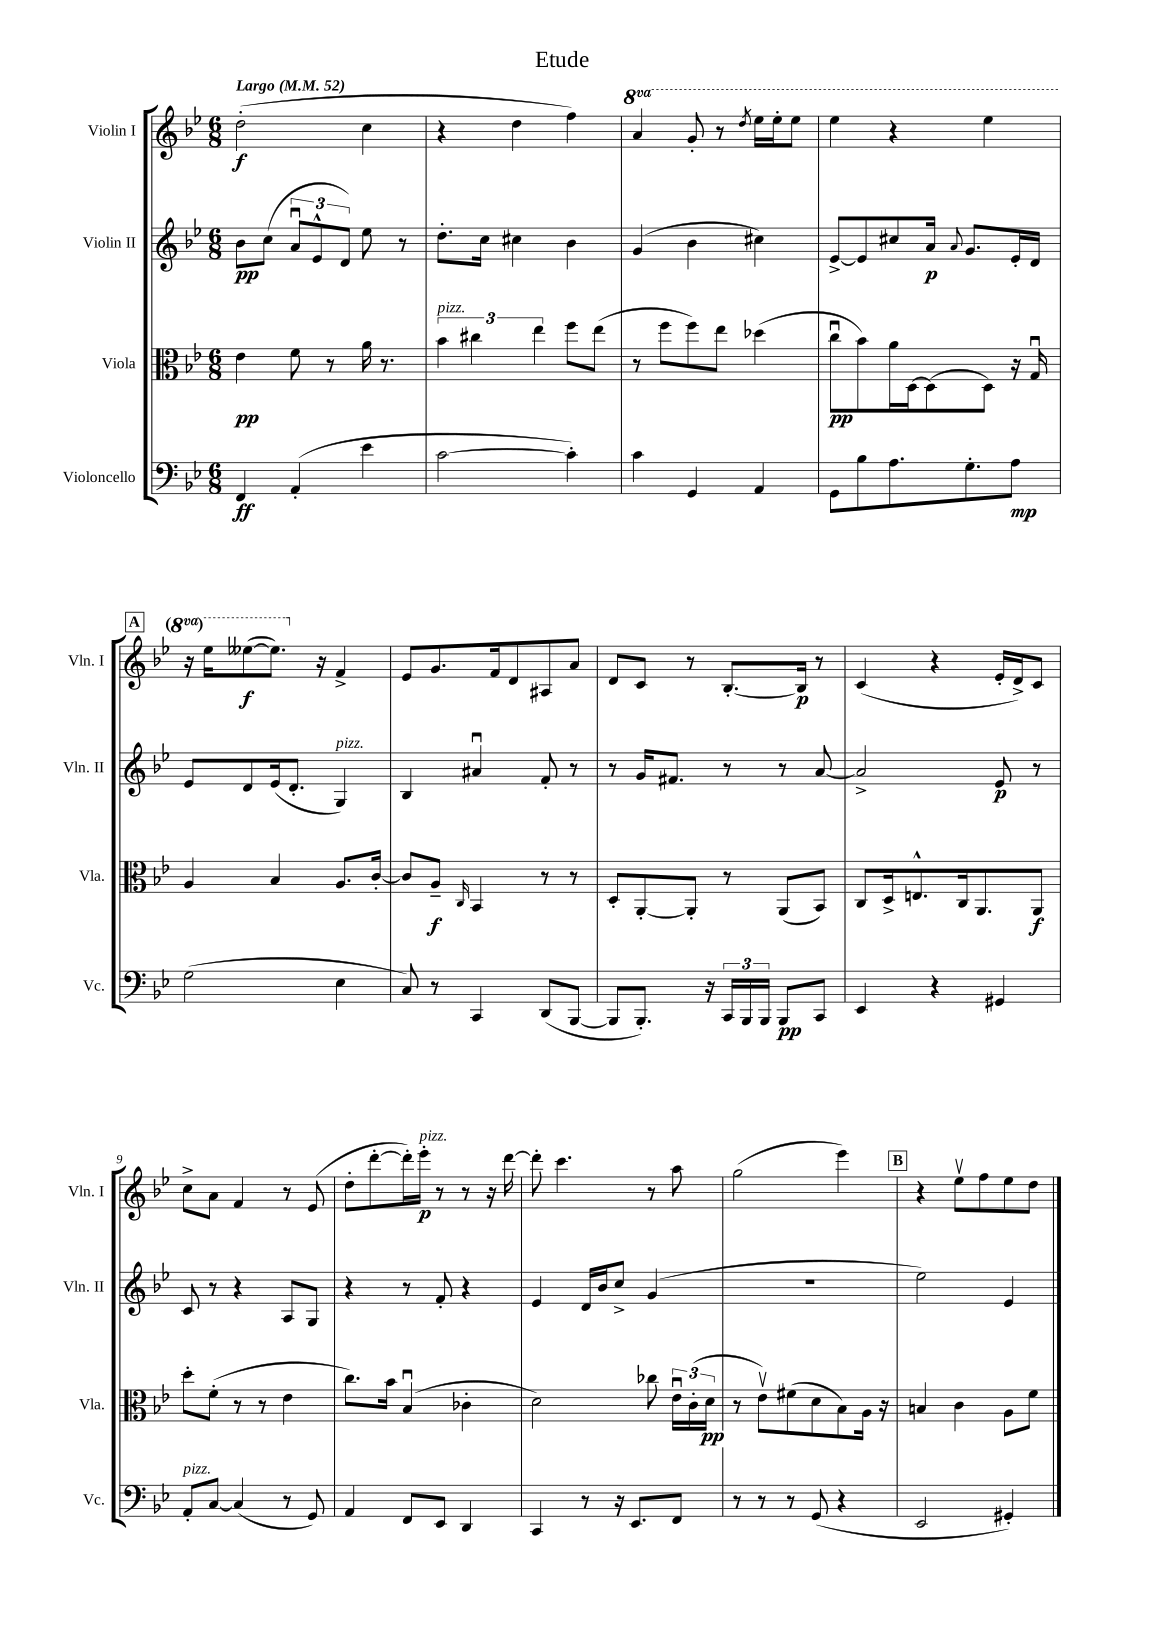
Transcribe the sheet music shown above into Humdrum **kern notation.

**kern	**kern	**kern	**kern
*staff4	*staff3	*staff2	*staff1
*clefF4	*clefC3	*clefG2	*clefG2
*k[b-e-]	*k[b-e-]	*k[b-e-]	*k[b-e-]
*M6/8	*M6/8	*M6/8	*M6/8
*MM52	*MM52	*MM52	*MM52
4FF	4e-	8b-	(2dd'
.	.	(8cc	.
(4AA'	8f	12au	.
.	.	12e-^^	.
.	8r	.	.
.	.	12d)	.
4e-	16a	8ee-	4cc
.	8.r	.	.
.	.	8r	.
=	=	=	=
[2c	6b-	8.dd'	4r
.	6cc#	.	.
.	.	16cc	.
.	.	4cc#	4dd
.	6ee-	.	.
4c'])	8ff	4b-	4ff)
.	(8ee-	.	.
=	=	=	=
4c	8r	(4g	4aa
.	8ff	.	.
4GG	8ff)	4b-	8gg'
.	8ee-	.	8r
.	.	.	8qddd
4AA	(4dd-	4cc#)	16eee-
.	.	.	16eee-'
.	.	.	8eee-
=	=	=	=
8GG	8ccu	[8e-^	4eee-
8B-	8b-)	8e-]	.
8.A	16a	8cc#	4r
.	[16D	.	.
.	(8D]	16a	.
.	.	8qqa	.
8.G'	.	8.g	.
.	8D)	.	4eee-
8A	16r	16e-'	.
.	16Gu	16d	.
=	=	=	=
(2G	4A	8e-	16r
.	.	.	16eee-
.	.	8d	([8eee--
.	4B-	(16e-	8.eee--])
.	.	8.d'	.
.	.	.	16r
4E-	8.A	4G)	4f^
.	[16c'	.	.
=	=	=	=
8C)	8c]	4B-	8e-
8r	8A~	.	8.g
.	16qqC	.	.
4CC	4BB-	4a#u	.
.	.	.	16f
.	.	.	8d
(8DD	8r	8f'	8A#
[8BBB-	8r	8r	8a
=	=	=	=
8BBB-]	8D'	8r	8d
8.BBB-')	[8AA'	16g	8c
.	.	8.f#	.
.	8AA']	.	8r
16r	.	.	.
24CC	8r	8r	[8.B-'
24BBB-	.	.	.
24BBB-	.	.	.
8BBB-	(8AA	8r	.
.	.	.	16B-]
8CC	8BB-)	[8a	8r
=	=	=	=
4EE-	8C	2a^]	(4c
.	16D^	.	.
.	8.E^^	.	.
4r	.	.	4r
.	16C	.	.
.	8.AA	.	.
4GG#	.	8e-	16e-'
.	.	.	16d^)
.	8AA	8r	8c
=	=	=	=
8AA'	8dd'	8c	8cc^
[8C	(8f'	8r	8a
(4C]	8r	4r	4f
.	8r	.	.
8r	4e-	8A	8r
8GG)	.	8G	(8e-
=	=	=	=
4AA	8.cc)	4r	8dd'
.	.	.	[8ddd'
.	16b-	.	.
8FF	(4B-u	8r	16ddd'])
.	.	.	16eee-'
8EE-	.	8f'	8r
4DD	4c-'	4r	8r
.	.	.	16r
.	.	.	[16ddd
=	=	=	=
4CC	2d)	4e-	8ddd']
.	.	.	4.ccc
8r	.	16d	.
.	.	16b-	.
16r	.	8cc^	.
8.EE-	.	.	.
.	8cc-	(4g	8r
8FF	24e-u	.	8aa
.	(24c'	.	.
.	24d	.	.
=	=	=	=
8r	8r	2.r	(2gg
8r	8e-v)	.	.
8r	(8f#	.	.
(8GG	8d	.	.
4r	8B-)	.	4eee-)
.	16A	.	.
.	16r	.	.
=	=	=	=
2EE-	4B	2ee-)	4r
.	4c	.	8ee-v
.	.	.	8ff
4GG#')	8A	4e-	8ee-
.	8f	.	8dd
==	==	==	==
*-	*-	*-	*-
